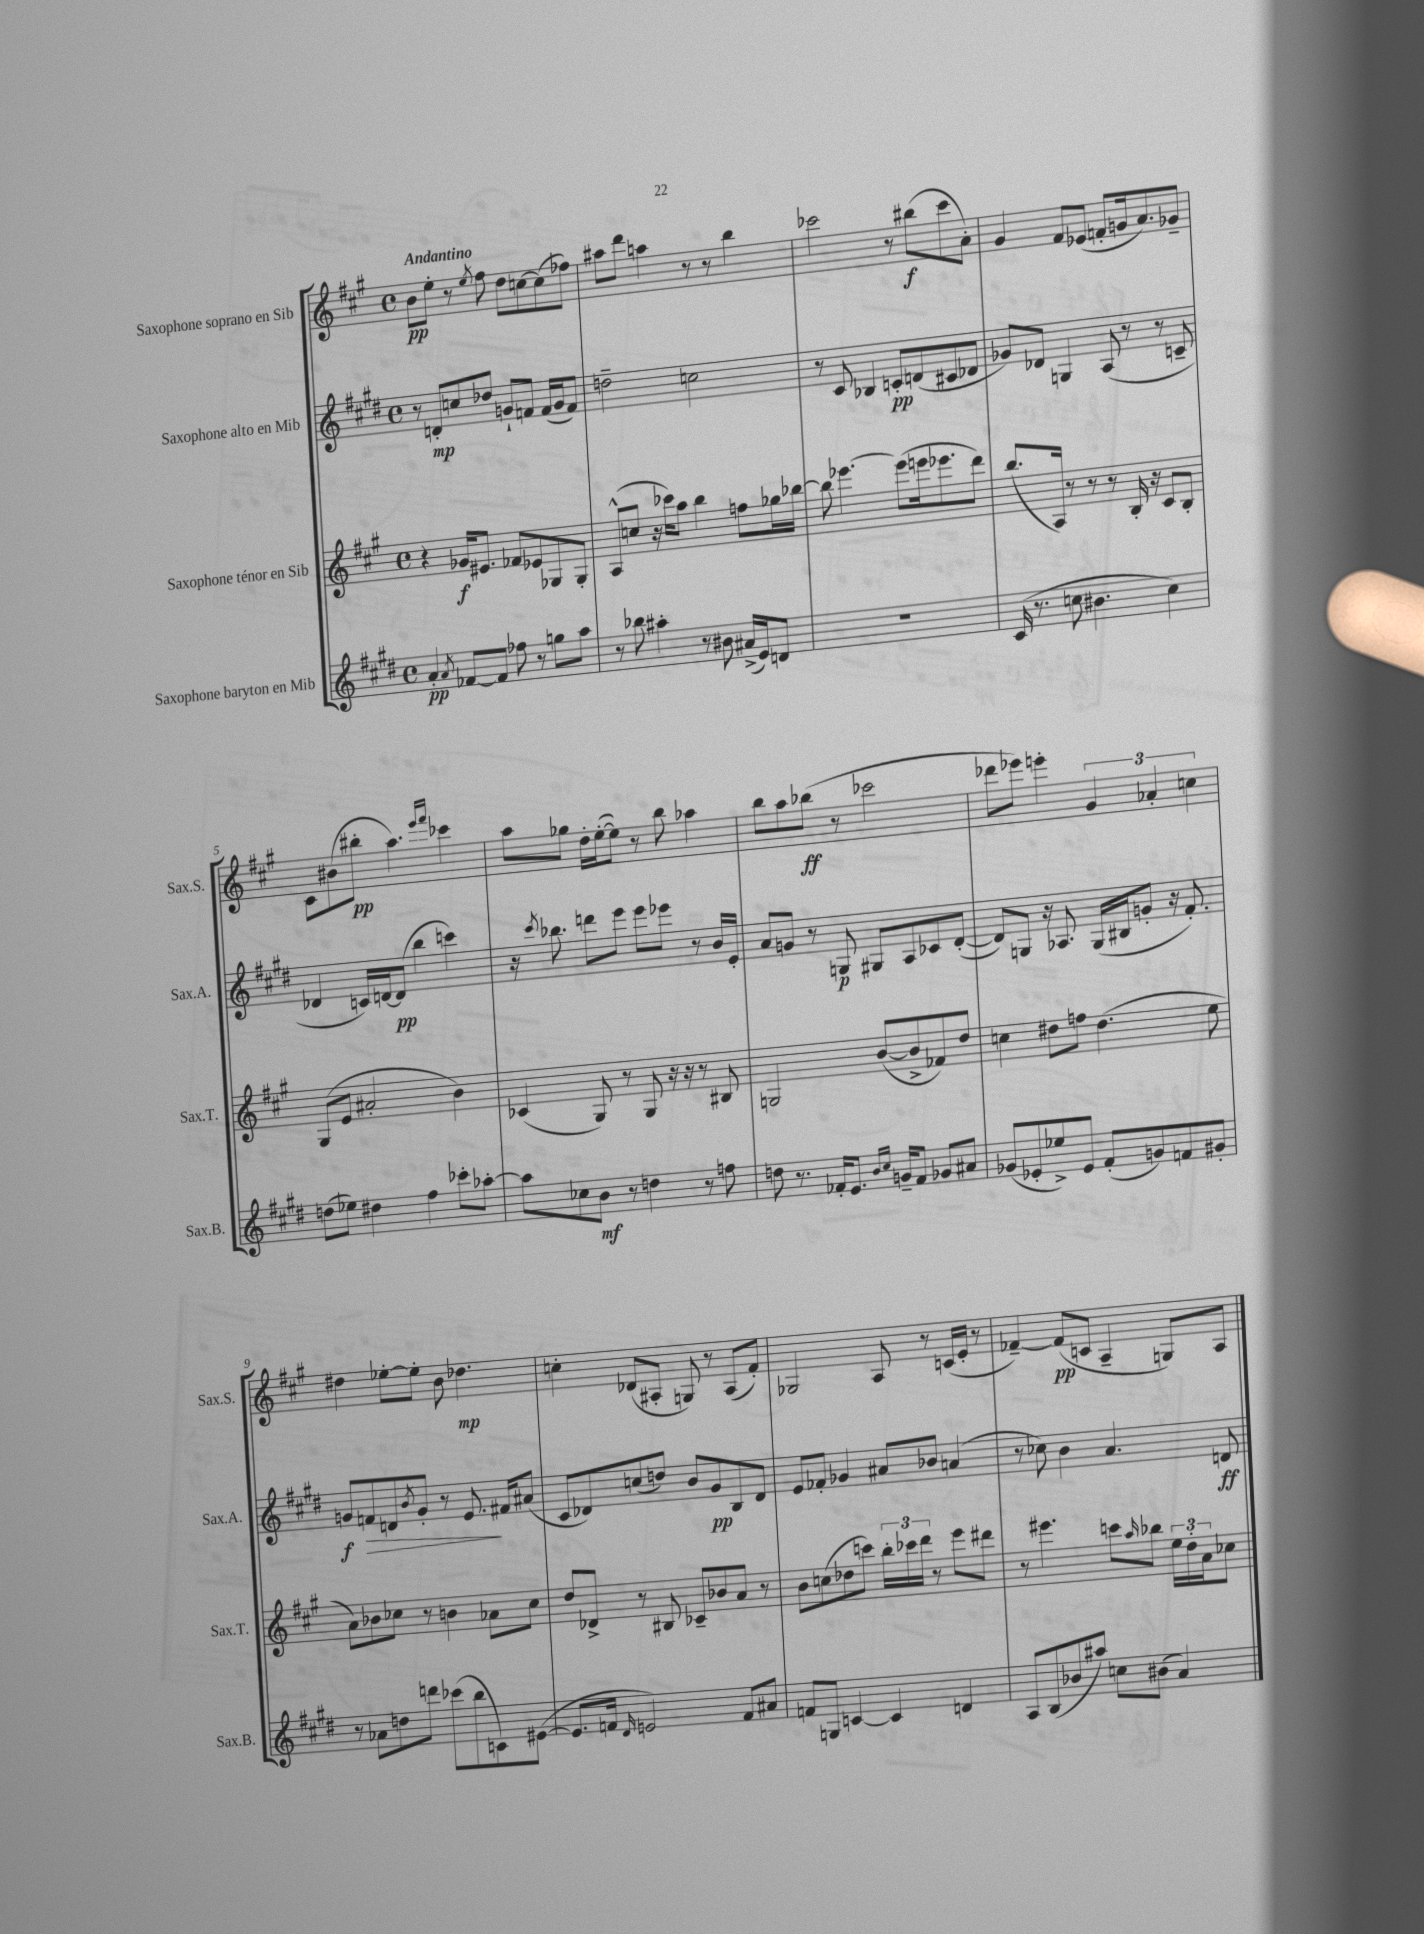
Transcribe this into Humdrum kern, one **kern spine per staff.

**kern	**kern	**kern	**kern
*staff4	*staff3	*staff2	*staff1
*clefG2	*clefG2	*clefG2	*clefG2
*k[f#c#g#d#]	*k[f#c#g#]	*k[f#c#g#d#]	*k[f#c#g#]
*M4/4	*M4/4	*M4/4	*M4/4
*met(c)	*met(c)	*met(c)	*met(c)
4a'	4r	8r	8b
.	.	8d'	8ee'
8qa	.	.	.
[8f-	16g-	8cc	8r
.	8.e#	.	.
.	.	.	8qee
8f-]	.	8dd-	8ff#
8ff-	8f-	8g`	8dd
8r	8e-	8f	[8cc
8gg	8G-	(16f	(8cc]
.	.	16g	.
8aa	8G-'	8f)	8ff-)
=	=	=	=
8r	(8A^^	2dd~	8aa#
8bb-	8cc	.	8ddd
4aa#'	16r	.	4aa
.	16ccc-)	.	.
.	8aa	.	.
8r	4bb	2cc	8r
8b#	.	.	8r
(16a#^	8ff	.	4bb
16e)	.	.	.
8d	16gg-	.	.
.	[16bb-	.	.
=	=	=	=
1r	8bb-]	8r	2ccc-
.	[4.eee-	8c#	.
.	.	4B-	.
.	(8eee-]	8c'	8r
.	16eee	(8d	(8bb#
.	8.eee-	.	.
.	.	8c#	8ccc-
.	8ddd)	8d-	8a')
=	=	=	=
(16c#	(8.bb	8g-)	4g#
8.r	.	.	.
.	.	8d-	.
.	16A)	.	.
8cc	8r	4G	8f#
4.b#	8r	.	(8e-
.	8r	(8A	8f'
.	16B'	8r	16g
.	16r	.	8.a)
4cc)	8c#	8r	.
.	8B'	8c~	8g-~
=	=	=	=
(8dd	(8G#	4d-	8c#
8ee-)	8e	.	(8b#
4dd#	2a#'	16c)	8bb#'
.	.	[16d	.
.	.	(8d]	4.aa)
4ff#	.	4bb	.
.	.	.	16qqeee
.	.	.	16qqfff#
8ccc-'	4b)	4ccc)	4ccc-
[8aa-'	.	.	.
=	=	=	=
8aa-]	(4c-	16r	8aa
.	.	8qccc#	.
.	.	8.bb-	.
8cc-	.	.	8gg-
8b	8G#)	8ddd	16dd'
.	.	.	([16ee'
8r	8r	8eee	8ee])
4dd	8G#	8eee	8r
.	16r	8eee-	8bb
.	16r	.	.
8r	8r	8r	4aa-
8ff	8B#	16b	.
.	.	16e'	.
=	=	=	=
8dd	2G	8a	8bb
8.r	.	8g	8aa
.	.	8r	(8bb-
16f-'	.	.	.
8.e	.	8G	8r
.	([8b	8G#	2ccc-
16qqb	.	.	.
16qqcc#	.	.	.
16g~	.	.	.
8f-	8b^]	8A	.
8g-	8f-)	8c-	.
8a#	8dd	([8d#'	.
=	=	=	=
(8g-	4cc	8d#])	8ddd-
8e-'	.	8G	8eee-)
8ee-^)	8dd#	16r	4eee'
.	.	8.A-	.
8e-	8ff	.	.
(8f#'	(4.dd#	(16G	6g#
.	.	16B#	.
8g)	.	8g'	.
.	.	.	6a-'
8f	.	16r	.
.	.	8.f#')	.
.	.	.	6cc
8g#'	8ee	.	.
=	=	=	=
8r	8a)	8g	4dd#
8a-	8b-	8f	.
8dd	8cc-	8d	[8ee-'
.	.	8qb	.
8ddd	8r	8g'	8ee-']
(8ccc-	4b	8r	8b
8bb	.	8.e	4.dd-
8c)	8a-	.	.
.	.	16f#	.
([8e#	8cc-	(8a#	.
=	=	=	=
8.e#]	8dd	8c#	4cc'
.	8d-^	8d-)	.
16f	.	.	.
16qqd#	.	.	.
2e)	8r	(8cc	(8d-
.	8B#	8dd)	8A#'
.	8c-~	8b	8G)
.	8b-	8g#	8r
8f	8a	8B	(8A#
8a#	8r	8d-	8f#')
=	=	=	=
8f	8b	8e	2G-
8G	(8cc	8f-'	.
[4c	8dd-	4g-	.
.	8ccc)	.	.
4c]	24bb'	8a#	8A
.	24ccc-	.	.
.	24ddd	.	.
.	8r	8b-	8r
4d	8eee	(4a	(16c
.	.	.	16e'
.	8ddd#	.	8r
=	=	=	=
8A	8r	8r	[4f-~)
(8B	4.eee#	8cc-)	.
8b-	.	4b	(8f-]
8aa#)	.	.	8c
8cc	8ccc	4.a	4A~
.	16qqaa	.	.
(8b#	8bb-	.	.
4a)	24ee	.	8G)
.	24dd'	.	.
.	24a	.	.
.	8cc-	8d	8A
==	==	==	==
*-	*-	*-	*-
